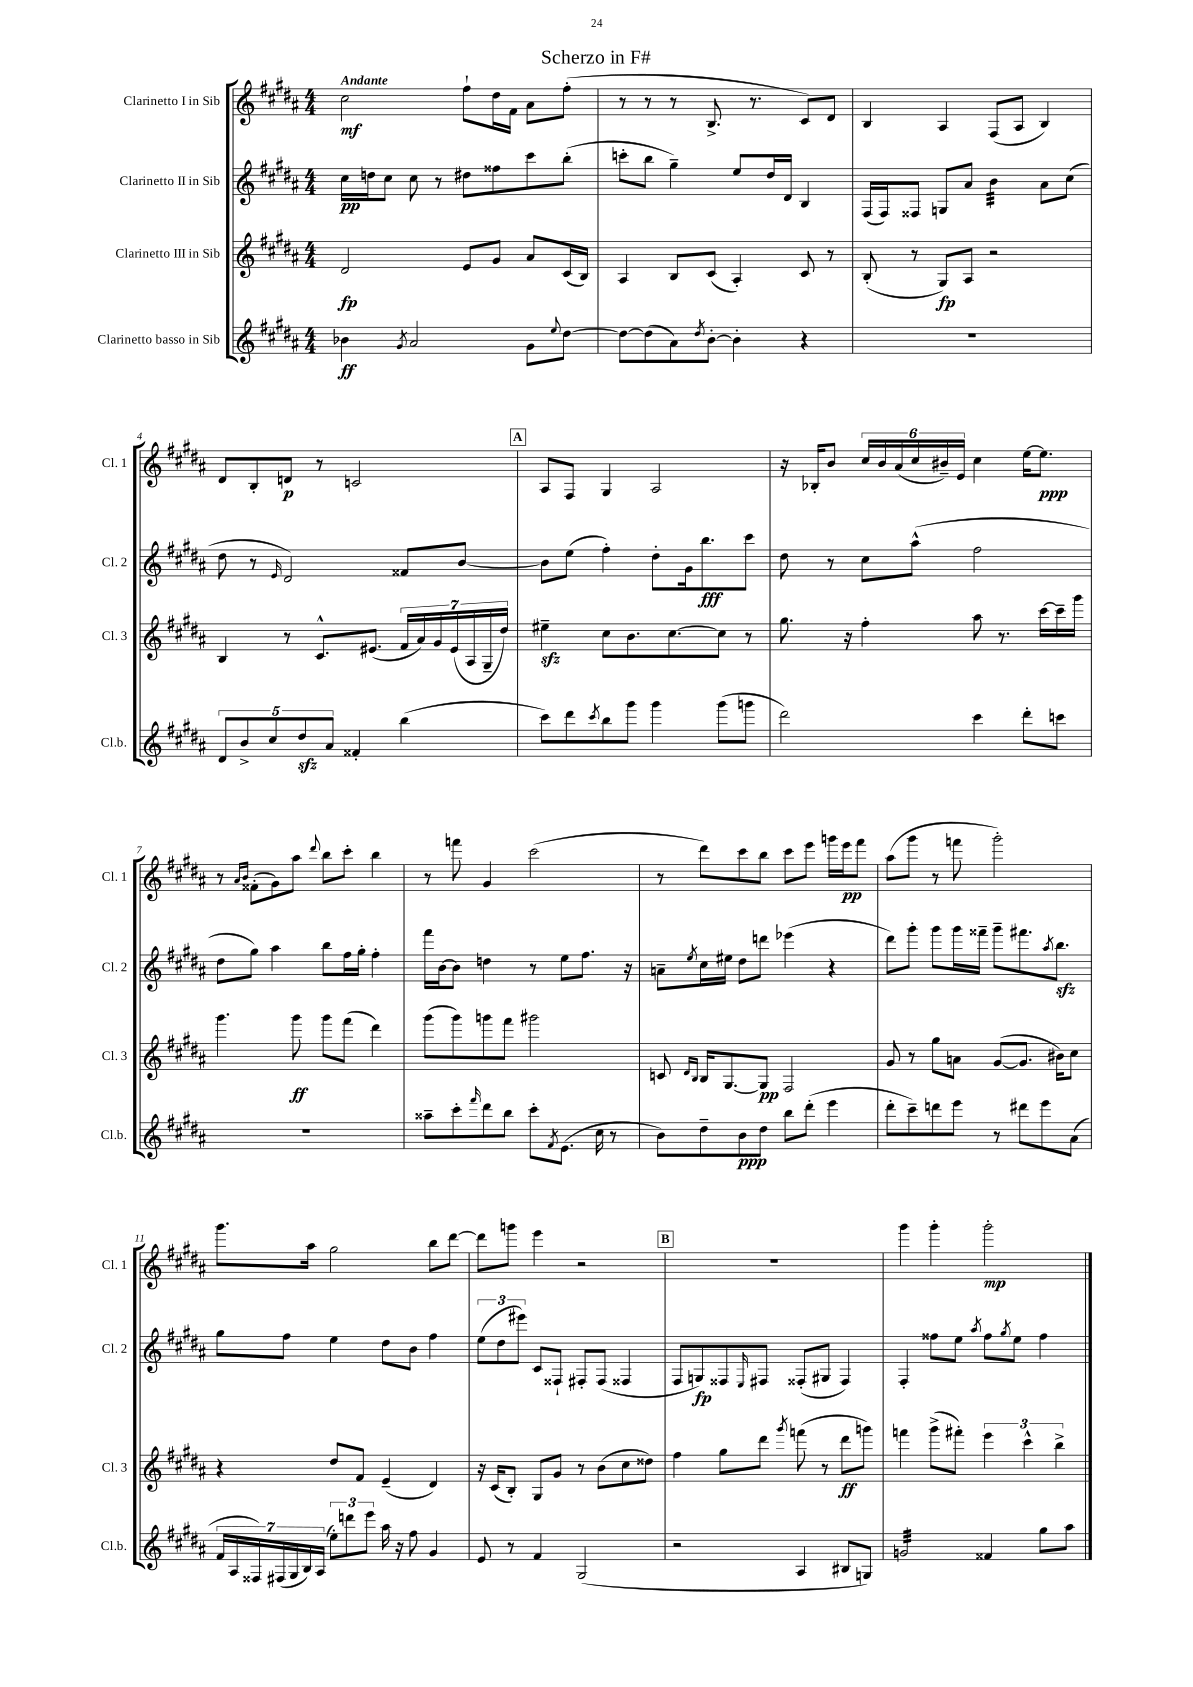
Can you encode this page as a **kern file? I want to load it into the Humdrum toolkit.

**kern	**dynam	**kern	**dynam	**kern	**dynam	**kern	**dynam
*part4	*part4	*part3	*part3	*part2	*part2	*part1	*part1
*staff4	*staff4	*staff3	*staff3	*staff2	*staff2	*staff1	*staff1
*I"Clarinetto basso in Sib	*	*I"Clarinetto III in Sib	*	*I"Clarinetto II in Sib	*	*I"Clarinetto I in Sib	*
*I'Cl.b.	*	*I'Cl. 3	*	*I'Cl. 2	*	*I'Cl. 1	*
*clefG2	*	*clefG2	*	*clefG2	*	*clefG2	*
*k[f#c#g#d#a#]	*	*k[f#c#g#d#a#]	*	*k[f#c#g#d#a#]	*	*k[f#c#g#d#a#]	*
*M4/4	*	*M4/4	*	*M4/4	*	*M4/4	*
=1	=1	=1	=1	=1	=1	=1	=1
!	!	!	!	!	!	!LO:TX:a:B:t=Andante	!
4b-X\	ff	2d#/	fp	16cc#\LL	pp	2cc#\	mf
.	.	.	.	16ddn\J	.	.	.
.	.	.	.	8cc#\J	.	.	.
8qg#/	.	.	.	.	.	.	.
2a#/	.	.	.	8cc#\	.	.	.
.	.	.	.	8r	.	.	.
.	.	8e/L	.	8dd#X\L	.	8ff#`\L	.
.	.	8g#/J	.	8ff##X\	.	16dd#\L	.
.	.	.	.	.	.	16f#\JJ	.
8g#\L	.	8a#/L	.	8ccc#\	.	8a#\L	.
8qqee/	.	.	.	.	.	.	.
[8dd#\J	.	(16c#/L	.	(8bb'\J	.	(8ff#'\J	.
.	.	16B/JJ)	.	.	.	.	.
=2	=2	=2	=2	=2	=2	=2	=2
8dd#\L_	.	4A#/	.	8cccn'\L	.	8r	.
(8dd#\]	.	.	.	8bb\J	.	8r	.
8a#\)	.	8B/L	.	4gg#~\)	.	8r	.
8qdd#/	.	.	.	.	.	.	.
[8b'\J	.	(8c#/J	.	.	.	8.B^/	.
4b'\]	.	4A#'/)	.	8ee/L	.	.	.
.	.	.	.	.	.	8.r	.
.	.	.	.	16dd#/L	.	.	.
.	.	.	.	16d#/JJ	.	.	.
4r	.	8c#/	.	4B/	.	8c#/L)	.
.	.	8r	.	.	.	8d#/J	.
=3	=3	=3	=3	=3	=3	=3	=3
1r	.	(8B'/	.	(16F#/LL	.	4B/	.
.	.	.	.	16F#/J)	.	.	.
.	.	8r	.	8F##X/J	.	.	.
.	.	8G#/L)	fp	8Gn/L	.	4A#/	.
.	.	8A#/J	.	8a#/J	.	.	.
*	*	*	*	*tremolo	*	*	*
.	.	2r	.	32b\LLL	.	(8F#/L	.
.	.	.	.	32b\	.	.	.
.	.	.	.	32b\	.	.	.
.	.	.	.	32b\	.	.	.
.	.	.	.	32b\	.	8A#/J	.
.	.	.	.	32b\	.	.	.
.	.	.	.	32b\	.	.	.
.	.	.	.	32b\JJJ	.	.	.
*	*	*	*	*Xtremolo	*	*	*
.	.	.	.	8a#\L	.	4B/)	.
.	.	.	.	(8cc#\J	.	.	.
!!LO:LB:g=z
=4	=4	=4	=4	=4	=4	=4	=4
10d#/L	.	4B/	.	8dd#\	.	8d#/L	.
10b^/	.	.	.	.	.	.	.
.	.	.	.	8r	.	8B'/	.
10cc#/	.	.	.	.	.	.	.
.	.	.	.	16qqe/	.	.	.
.	.	8r	.	2d#/)	.	8dn/J	p
10dd#zz/	.	.	.	.	.	.	.
.	.	8.c#^^/L	.	.	.	8r	.
10a#/J	.	.	.	.	.	.	.
4f##X'/	.	.	.	.	.	2cn/	.
.	.	(8.e#X/J	.	.	.	.	.
(4bb\	.	28f#/LL	.	8f##X/L	.	.	.
.	.	28a#/)	.	.	.	.	.
.	.	28g#/	.	.	.	.	.
.	.	(28e#/	.	.	.	.	.
.	.	.	.	[8b/J	.	.	.
.	.	28A#/	.	.	.	.	.
.	.	28G#~/	.	.	.	.	.
.	.	28dd#/JJ)	.	.	.	.	.
!!LO:REH:place=s1:t=A
=5	=5	=5	=5	=5	=5	=5	=5
8ccc#\L)	.	4ee#Xzz~\	.	8b\L]	.	8A#/L	.
8ddd#\	.	.	.	(8ee\J	.	8F#/J	.
8qccc#/	.	.	.	.	.	.	.
8bb\	.	8cc#\L	.	4ff#'\)	.	4G#/	.
8ggg#\J	.	8.b\	.	.	.	.	.
4ggg#\	.	.	.	8dd#'\L	.	2A#/	.
.	.	[8.cc#\	.	.	.	.	.
.	.	.	.	16g#\k	.	.	.
.	.	.	.	8.bb\	fff	.	.
(8ggg#\L	.	8cc#\J]	.	.	.	.	.
8gggn\J	.	8r	.	8ccc#\J	.	.	.
=6	=6	=6	=6	=6	=6	=6	=6
2ddd#\)	.	8.gg#\	.	8dd#\	.	16r	.
.	.	.	.	.	.	16B-X'/KL	.
.	.	.	.	8r	.	8b/J	.
.	.	16r	.	.	.	.	.
.	.	4ff#'\	.	8cc#\L	.	24cc#/LL	.
.	.	.	.	.	.	24b/	.
.	.	.	.	.	.	(24a#/	.
.	.	.	.	(8aa#^^\J	.	24cc#/	.
.	.	.	.	.	.	24b#X~/)	.
.	.	.	.	.	.	24e/JJ	.
4ccc#\	.	8aa#\	.	2ff#\	.	4cc#\	.
.	.	8.r	.	.	.	.	.
8ddd#'\L	.	.	.	.	.	[16ee\KL	.
.	.	[16ccc#\LL	.	.	.	8.ee\J]	ppp
8cccn\J	.	16ccc#~\]	.	.	.	.	.
.	.	16ggg#\JJ	.	.	.	.	.
!!LO:LB:g=z
=7	=7	=7	=7	=7	=7	=7	=7
1r	.	4.ggg#\	.	8dd#\L	.	8r	.
.	.	.	.	.	.	16qqa#/LL	.
.	.	.	.	.	.	16qqb/JJ	.
.	.	.	.	8gg#\J)	.	(8f##X'\L	.
.	.	.	.	4aa#\	.	8g#\)	.
.	.	8ggg#\	ff	.	.	8aa#\J	.
.	.	.	.	.	.	8qqddd#/	.
.	.	8ggg#\L	.	8bb\L	.	8bb\L	.
.	.	(8fff#\J	.	16ff#\L	.	8ccc#'\J	.
.	.	.	.	16gg#'\JJ	.	.	.
.	.	4ddd#\)	.	4ff#'\	.	4bb\	.
=8	=8	=8	=8	=8	=8	=8	=8
8aa##X~\L	.	(8ggg#\L	.	16fff#\LL	.	8r	.
.	.	.	.	[16b\J	.	.	.
8ccc#'\	.	8ggg#\)	.	8b\J]	.	8fffn\	.
16qqfff#/	.	.	.	.	.	.	.
8ddd#\	.	8gggn\	.	4ddn\	.	4g#/	.
8bb\J	.	8fff#\J	.	.	.	.	.
8ccc#'\L	.	2ggg#X\	.	8r	.	(2ccc#\	.
8qf#/	.	.	.	.	.	.	.
(8.e\J	.	.	.	8ee\L	.	.	.
.	.	.	.	8.ff#\J	.	.	.
16cc#\	.	.	.	.	.	.	.
8r	.	.	.	.	.	.	.
.	.	.	.	16r	.	.	.
=9	=9	=9	=9	=9	=9	=9	=9
8b\L)	.	8cn/	.	8an~\L	.	8r	.
.	.	16qqd#/LL	.	.	.	.	.
.	.	16qqB/JJ	.	8qee/	.	.	.
8dd#~\	.	16B/KL	.	16cc#\L	.	8ddd#\L)	.
.	.	[8.G#/	.	16ee#X\JJ	.	.	.
8b\	ppp	.	.	8dd#\L	.	8ccc#\	.
8dd#\J	.	8G#/J]	pp	8dddn\J	.	8bb\J	.
8bb\L	.	2F#/	.	(4eee-X\	.	8ccc#\L	.
(8ddd#'\J	.	.	.	.	.	8eee\J	.
4eee\	.	.	.	4r	.	16gggn\LL	.
.	.	.	.	.	.	16eee\J	pp
.	.	.	.	.	.	8fff#\J	.
=10	=10	=10	=10	=10	=10	=10	=10
8ddd#'\L	.	8g#/	.	8ddd#\L)	.	(8aa#\L	.
8ccc#~\)	.	8r	.	8ggg#'\J	.	8ggg#\J	.
8dddn\	.	8gg#\L	.	8ggg#\L	.	8r	.
8eee\J	.	8an\J	.	16ggg#\L	.	8fffn\	.
.	.	.	.	16fff##X~\JJ	.	.	.
8r	.	([8g#/L	.	8ggg#~\L	.	2ggg#'\)	.
8ddd#X\L	.	8.g#/J]	.	8.fff#X\	.	.	.
8eee\	.	.	.	.	.	.	.
.	.	.	.	8qaa#/	.	.	.
.	.	16b#X\KL)	.	8.bbzz\J	.	.	.
(8a#\J	.	8cc#\J	.	.	.	.	.
!!LO:LB:g=z
=11	=11	=11	=11	=11	=11	=11	=11
28f#/LL	.	4r	.	8gg#\L	.	8.ggg#\L	.
28A#/	.	.	.	.	.	.	.
28F##X/)	.	.	.	.	.	.	.
(28F#X/	.	.	.	.	.	.	.
.	.	.	.	8ff#\J	.	.	.
28G#/	.	.	.	.	.	.	.
28B/)	.	.	.	.	.	.	.
.	.	.	.	.	.	16aa#\Jk	.
(28A#/JJ	.	.	.	.	.	.	.
12ee'\L)	.	8dd#/L	.	4ee\	.	2gg#\	.
12dddn\	.	.	.	.	.	.	.
.	.	8f#/J	.	.	.	.	.
12eee\J	.	.	.	.	.	.	.
16aa#\	.	(4e~/	.	8dd#\L	.	.	.
16r	.	.	.	.	.	.	.
8ff#\	.	.	.	8b\J	.	.	.
4g#/	.	4d#/)	.	4ff#\	.	8bb\L	.
.	.	.	.	.	.	[8ddd#\J	.
=12	=12	=12	=12	=12	=12	=12	=12
8e/	.	16r	.	(12ee\L	.	8ddd#\L]	.
.	.	(16c#/KL	.	.	.	.	.
.	.	.	.	12dd#\	.	.	.
8r	.	8B'/J)	.	.	.	8gggn\J	.
.	.	.	.	12eee#X\J)	.	.	.
4f#/	.	8G#/L	.	8c#/L	.	4eee\	.
.	.	8g#/J	.	8F##X`/J	.	.	.
(2G#/	.	8r	.	8F#X'/L	.	2r	.
.	.	(8b\L	.	(8F#/J	.	.	.
.	.	8cc#\	.	4F##X/	.	.	.
.	.	8dd##X\J)	.	.	.	.	.
!!LO:REH:place=s1:t=B
=13	=13	=13	=13	=13	=13	=13	=13
2r	.	4ff#\	.	8F#/L	.	1r	.
.	.	.	.	8Gn/)	fp	.	.
.	.	8gg#\L	.	8F##X/	.	.	.
.	.	.	.	16qqE/	.	.	.
.	.	8ddd#\J	.	8F#X/J	.	.	.
.	.	8qggg#/	.	.	.	.	.
4A#/	.	(8fffn\	.	(8F##X'/L	.	.	.
.	.	8r	.	8G#X/J	.	.	.
8B#X/L	.	8ddd#\L	ff	4F##/)	.	.	.
8Gn/J)	.	8gggn\J)	.	.	.	.	.
=14	=14	=14	=14	=14	=14	=14	=14
*tremolo	*	*	*	*	*	*	*
32gn/LLL	.	4fffn\	.	4F#'/	.	4ggg#\	.
32gn/	.	.	.	.	.	.	.
32gn/	.	.	.	.	.	.	.
32gn/	.	.	.	.	.	.	.
32gn/	.	.	.	.	.	.	.
32gn/	.	.	.	.	.	.	.
32gn/	.	.	.	.	.	.	.
32gn/	.	.	.	.	.	.	.
32gn/	.	(8ggg#^\L	.	8ff##X\L	.	4ggg#'\	.
32gn/	.	.	.	.	.	.	.
32gn/	.	.	.	.	.	.	.
32gn/	.	.	.	.	.	.	.
32gn/	.	8fff#X'\J)	.	8ee\J	.	.	.
32gn/	.	.	.	.	.	.	.
32gn/	.	.	.	.	.	.	.
32gn/JJJ	.	.	.	.	.	.	.
*Xtremolo	*	*	*	*	*	*	*
.	.	.	.	8qaa#/	.	.	.
4f##X/	.	6eee\	.	8ff##\L	.	2ggg#'\	mp
.	.	.	.	8qgg#/	.	.	.
.	.	.	.	8ee\J	.	.	.
.	.	6ccc#^^\	.	.	.	.	.
8gg#\L	.	.	.	4ff##\	.	.	.
.	.	6bb^\	.	.	.	.	.
8aa#\J	.	.	.	.	.	.	.
==	==	==	==	==	==	==	==
*-	*-	*-	*-	*-	*-	*-	*-
